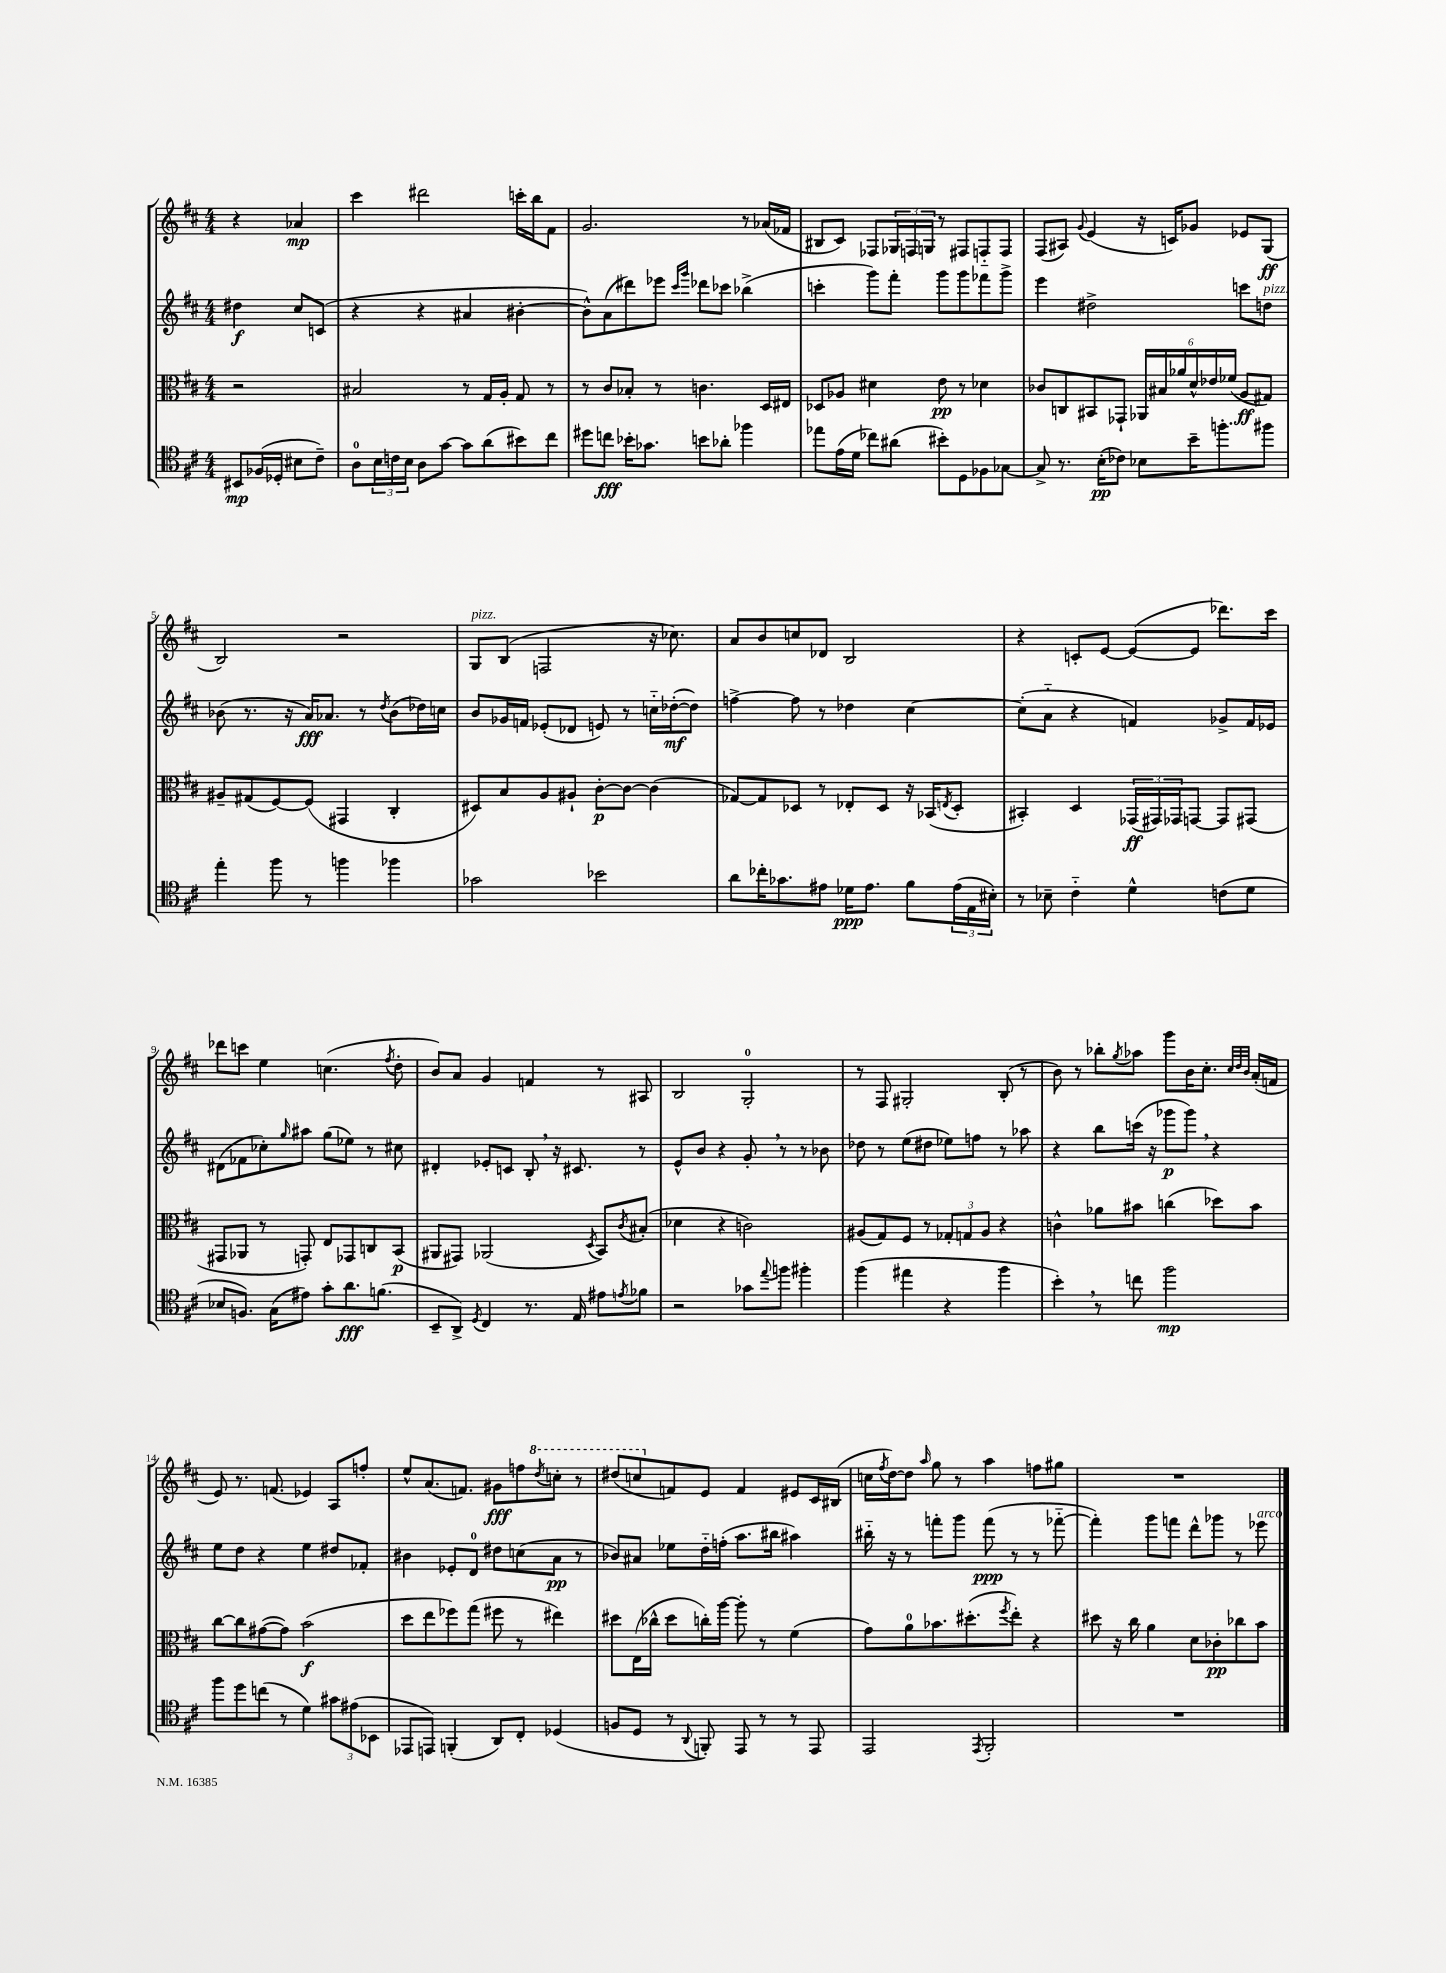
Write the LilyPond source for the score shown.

<<
\new StaffGroup <<
\new Staff = "s0" {
    \clef treble \key d \major \numericTimeSignature \time 4/4 \partial 2
    r4 aes'4\mp |
    cis'''4 dis'''2 c'''16-. b''16 fis'8 |
    g'2. r8 aes'16( fes'16 |
    bis8 cis'8) fes8 \tuplet 3/2 { ges16 f16 g16 } r8 fis8 f8-_ f8 |
    fis8( ais8) \appoggiatura { g'8 } e'4( r16 c'16) ges'8 ees'8 g8\ff( |
    b2) r2 |
    g8^\markup { \italic "pizz." } b8( f2 r16 ces''8.) |
    a'8 b'8 c''8 des'8 b2 |
    r4 c'8-. e'8~ e'8~( e'8 des'''8.) cis'''16 |
    des'''8 c'''8 e''4 c''4.( \acciaccatura { fis''8 } d''8-. |
    b'8) a'8 g'4 f'4 r8 ais8 |
    b2 g2-0-. |
    r8 fis8 gis2-. b8-.( r8 |
    b'8) r8 bes''8-. \acciaccatura { g''8 } aes''8 g'''8 b'16 cis''8.-. \grace { cis''32 d''32 b'32 } a'16-.( f'16 |
    e'8) r8. f'8.( ees'4) a8 f''8-. |
    e''8-^ a'8.( f'8.) gis'8\fff f''8 \ottava #1 \acciaccatura { d'''8 } c'''8-. r8 |
    dis'''8( c'''8 \ottava #0 f'8) e'8 f'4 eis'8 cis'16 bis16( |
    c''16 \acciaccatura { fis''8 } d''16~) d''8 \grace { a''16 } g''8 r8 a''4 f''8 gis''8 |
    R1 \bar "|." |
}
\new Staff = "s1" {
    \clef treble \key d \major \numericTimeSignature \time 4/4 \partial 2
    dis''4\f cis''8 c'8( |
    r4 r4 ais'4 bis'4~-. |
    bis'8-^) a'8( dis'''8) ees'''8 \grace { cis'''16 g'''16 } des'''8 ces'''8 bes''4->( |
    c'''4-. g'''8) fis'''8-. g'''8 g'''8 fes'''8 g'''8-> |
    e'''4 dis''2-> c'''8 d''8^\markup { \italic "pizz." } |
    bes'8( r8. r16 a'16\fff) aes'8. r8 \acciaccatura { d''8 } bes'8( des''16) c''16 |
    b'8 ges'16 f'16 ees'8-.( des'8 e'8) r8 c''16-_ des''16~-.\mf( des''8) |
    f''4~-> f''8 r8 des''4 cis''4~ |
    cis''8-.( a'8-_ r4 f'4) ges'8-> f'16 ees'16 |
    dis'8( fes'8 ces''8-.) \grace { g''16 } ais''8 g''8( ees''8) r8 cis''8 |
    dis'4-. ees'8-. c'8 b8-. \breathe r16 cis'8. r8 |
    e'8-^ b'8 r4 g'8-. \breathe r8 r8 bes'8 |
    des''8 r8 e''8( dis''8 ees''8) f''8 r8 aes''8 |
    r4 b''8 c'''16( r16 ges'''8\p ges'''8) \breathe r4 |
    e''8 d''8 r4 e''4 dis''8 fes'8-. |
    bis'4 ees'8-. d'8-0 dis''8 c''8( a'8\pp r8 |
    bes'8) ais'8 ees''8 d''16-_ f''16-.( a''8. bis''16 ais''4) |
    bis''16-_ r16 r8 f'''8-. g'''8 f'''8\ppp( r8 r8 fes'''8~-_ |
    fes'''4-.) g'''8 f'''8 d'''8-^ ges'''8 r8 ees'''8^\markup { \italic "arco" } \bar "|." |
}
\new Staff = "s2" {
    \clef alto \key d \major \numericTimeSignature \time 4/4 \partial 2
    r2 |
    bis2 r8 g16 a16-. g8 r8 |
    r8 cis'8 bes8-. r8 c'4. d16 eis16 |
    des8 aes8 dis'4 e'8\pp r8 des'4 |
    ces'8 c8 bis,8 ges,8-! \tuplet 6/4 { aes,16 bis16 aes'16 d'16-^ ees'16 fes'16( } a8\ff gis8) |
    ais8-- gis8( fis8~) fis8( gis,4 cis4-. |
    dis8) b8 a8 ais8-! cis'8~-.\p cis'8~ cis'4( |
    ges8~) ges8 des8 r8 ees8-. des8 r16 bes,16( \acciaccatura { e8 } des8-. |
    bis,4-.) d4 \tuplet 3/2 { ges,16\ff( gis,16) ges,16 } g,8~ g,8 gis,8( |
    gis,8 aes,8 r8 g,8-.) e8 ges,8 c8 b,8\p( |
    ais,8 gis,8) aes,2( \acciaccatura { d8 } b,8) \acciaccatura { cis'8 } bis8-.( |
    des'4 r4 c'2) |
    ais8( g8) fis8 r8 \tuplet 3/2 { ges8-. g8 ais8 } r4 |
    c'4-^ aes'8 bis'8 c''4( des''8) bis'8 |
    cis''8~ cis''8 gis'8~( gis'8) b'2\f( |
    d''8 e''8 fes''8) g''8( fis''8 r8 eis''4) |
    dis''8 e16( ces''16-^ dis''8 c''16-.) a''16~ a''8-. r8 fis'4( |
    g'8) a'8-0 bes'8. dis''8.-.( \acciaccatura { fis''8 } e''8-.) r4 |
    dis''8 r16 cis''16 a'4 d'8 ces'8-.\pp ces''8 b'8 \bar "|." |
}
\new Staff = "s3" {
    \clef tenor \key d \major \numericTimeSignature \time 4/4 \partial 2
    bis,8\mp fes16( des16-. bis8 cis'8--) |
    a8-0 \tuplet 3/2 { b16 c'16 b16 } a8 g'8~ g'8 a'8( bis'8) cis''8 |
    dis''8 c''8\fff bes'16-. ges'8. b'8 aes'8-. fes''4 |
    ees''8 e'16( d'16 ces''8) ais'8( bis'8-.) d8 fes8 ges8~ |
    ges8-> r8. b16-.\pp( ces'8) bes8 b'16-- f''8.-. fis''8 |
    e''4-. fis''8 r8 f''4 fes''4 |
    ges'2 bes'2 |
    a'8 ces''16-. ges'8. eis'8 des'16\ppp eis'8. fis'8 \tuplet 3/2 { eis'16( e16 bis16-.) } |
    r8 bes8-- cis'4-_ d'4-^ c'8( d'8 |
    bes8 f8.) g16( eis'8) g'8-. a'8.\fff f'8.( |
    b,8-- a,8->) \acciaccatura { d8 } cis4 r8. e16 eis'8 \acciaccatura { e'8 } fes'8 |
    r2 ges'8 \appoggiatura { e''8 } f''8 fis''4-. |
    fis''4( eis''4 r4 fis''4 |
    b'4-.) \breathe r8 c''8 fis''2\mp |
    fis''8 d''8 c''8( r8 d'4) \tuplet 3/2 { gis'8 eis'8( bes,8 } |
    ees,8 e,8) f,4-.( a,8) cis8-. des4( |
    f8 d8 r8 \appoggiatura { a,8 } f,8-.) e,8 r8 r8 e,8 |
    e,2 \acciaccatura { e,8 } fis,2-. |
    R1 \bar "|." |
}
>>
>>
